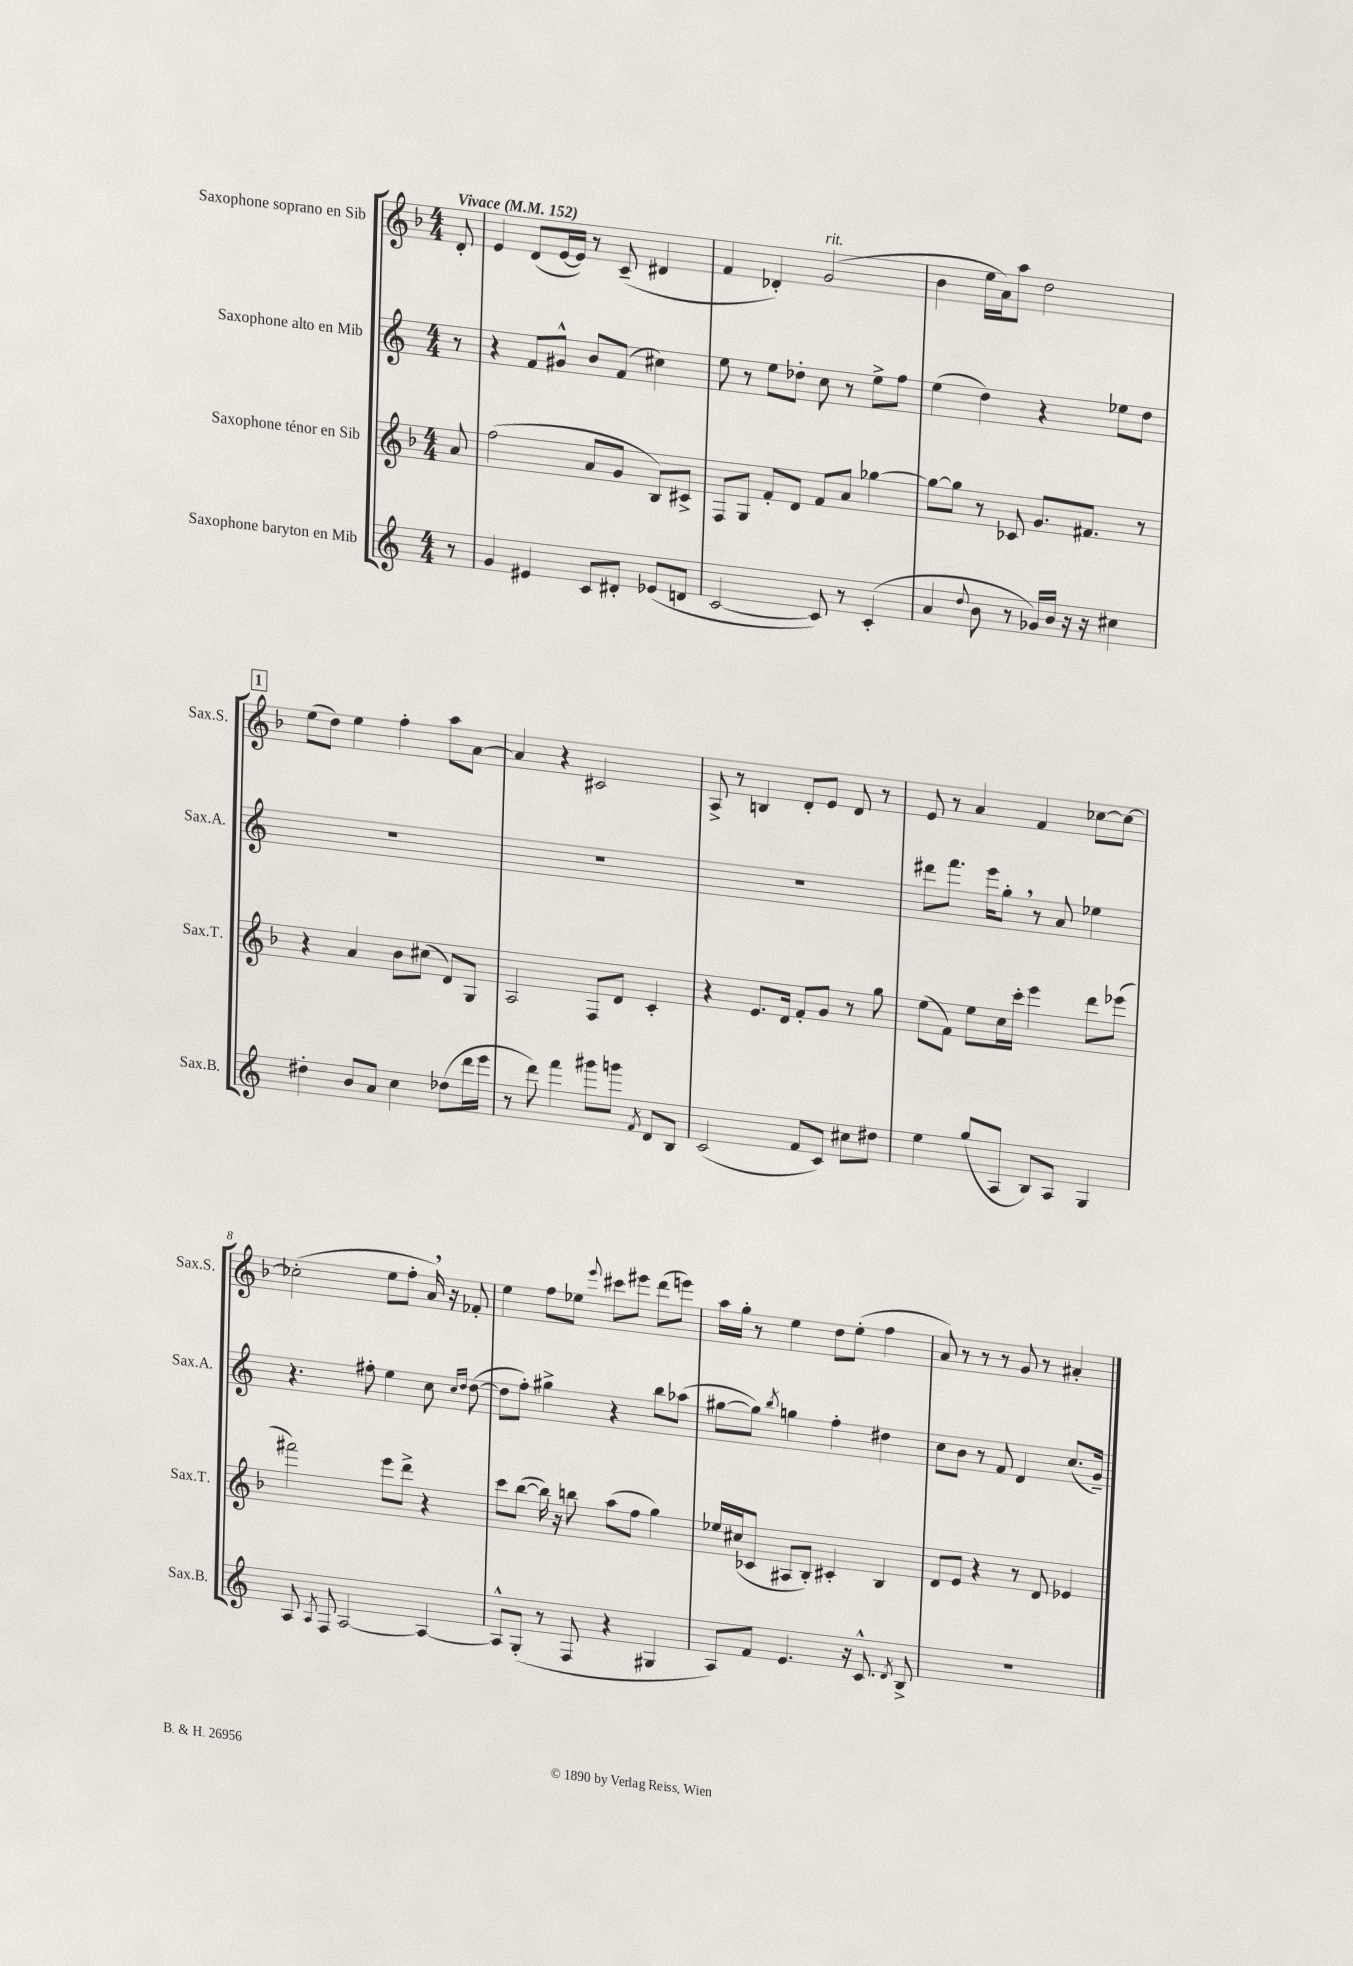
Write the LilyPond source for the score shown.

<<
\new StaffGroup <<
\new Staff = "s0" \with { instrumentName = "Saxophone soprano en Sib" shortInstrumentName = "Sax.S." } {
    \clef treble \key f \major \numericTimeSignature \time 4/4 \partial 8 \tempo "Vivace" 4 = 152
    \autoBeamOff d'8-. |
    e'4 d'8[( e'16~ e'16]) r8 c'8--( dis'4 |
    f'4 des'4-.) g'2^\markup { \italic "rit." }( |
    bes'4 e''16[ a'16) a''8] d''2 |
    \mark \markup { \box "1" } e''8[( d''8]) e''4 f''4-. a''8[ a'8]~ |
    a'4 r4 cis'2 |
    a8-> r8 b4 d'8[-. e'8] d'8 r8 |
    e'8 r8 a'4 f'4 ces''8[~ ces''8]~ |
    ces''2-.( e''8[ f''8]-. a'16) \breathe r16 fes'8-. |
    e''4 f''8[ ees''8] \appoggiatura { e'''8 } cis'''8[ eis'''8] d'''8[( e'''8]) |
    a''16[ g''16]-. r8 e''4 d''8[ e''8]-.( f''4 |
    a'8) r8 r8 r8 g'8 r8 ais'4-. \bar "|." |
}
\new Staff = "s1" \with { instrumentName = "Saxophone alto en Mib" shortInstrumentName = "Sax.A." } {
    \clef treble \key c \major \numericTimeSignature \time 4/4 \partial 8
    \autoBeamOff r8 |
    r4 f'8[ gis'8]-^ b'8[ f'8]( cis''4) |
    e''8 r8 e''8[ des''8]-. c''8 r8 e''8[-> f''8] |
    e''4( d''4) r4 ees''8[ d''8] |
    \mark \markup { \box "1" } R1 |
    R1 |
    R1 |
    dis'''8[ f'''8.] e'''16[ g''8]-. \breathe r8 a'8 ees''4 |
    r4. fis''8-. e''4 c''8 \grace { c''16[ d''16] } d''8~( |
    d''8[ f''8]-.) gis''4-> r4 b''8[ aes''8]( |
    gis''8[~ gis''8]) \acciaccatura { b''8 } g''4 f''4-. dis''4 |
    c''8[ b'8] r8 f'8 d'4 c''8.[( g'16]--) \bar "|." |
}
\new Staff = "s2" \with { instrumentName = "Saxophone ténor en Sib" shortInstrumentName = "Sax.T." } {
    \clef treble \key f \major \numericTimeSignature \time 4/4 \partial 8
    \autoBeamOff a'8 |
    f''2( a'8[ g'8] bes8[) cis'8]-> |
    f8[ g8] f'8[-. d'8] f'8[ a'8] ges''4~ |
    ges''8[~ ges''8] r8 ces'8 g'8.[ fis'8.] r8 |
    \mark \markup { \box "1" } r4 a'4 bes'8[ cis''8]( d'8[) g8] |
    a2 f8[ d'8] c'4-. |
    r4 e'8.[ d'16] f'8[-. g'8] r8 g''8 |
    e''8[( f'8]) e''8[ c''16 c'''16]-. e'''4 d'''8[ ees'''8]( |
    fis'''2) e'''8[ d'''8]-> r4 |
    c'''8[ bes''8]~( bes''16) r16 b''8 a''8[( f''8] g''4) |
    ees''16[ cis''16( ces'8] ais8[ bes8]-.) cis'4-. bes4 |
    d'8[ e'8] r4 r8 d'8 ees'4 \bar "|." |
}
\new Staff = "s3" \with { instrumentName = "Saxophone baryton en Mib" shortInstrumentName = "Sax.B." } {
    \clef treble \key c \major \numericTimeSignature \time 4/4 \partial 8
    \autoBeamOff r8 |
    g'4 eis'4 c'8[ dis'8]-. ees'8[( d'8] |
    c'2~ c'8) r8 c'4-.( |
    a'4 \appoggiatura { d''8 } b'8 r8 ges'16[) b'16] r16 r16 cis''4 |
    \mark \markup { \box "1" } dis''4-. b'8[ a'8] c''4 des''8[( d'''16 e'''16] |
    r8 d'''8) f'''4 gis'''8[ g'''8] \acciaccatura { f'8 } d'8[ b8] |
    c'2( f'8[ c'8]) cis''8[ dis''8] |
    e''4 g''8[( a8] b8[) a8] g4 |
    a8 \acciaccatura { a8 } f8 a2~ a4~ |
    a8[-^ g8]-.( r8 f8 r4 gis4 |
    a8[) f'8] e'4. r16 c'8.-^ \acciaccatura { d'8 } b8-> |
    R1 \bar "|." |
}
>>
>>
